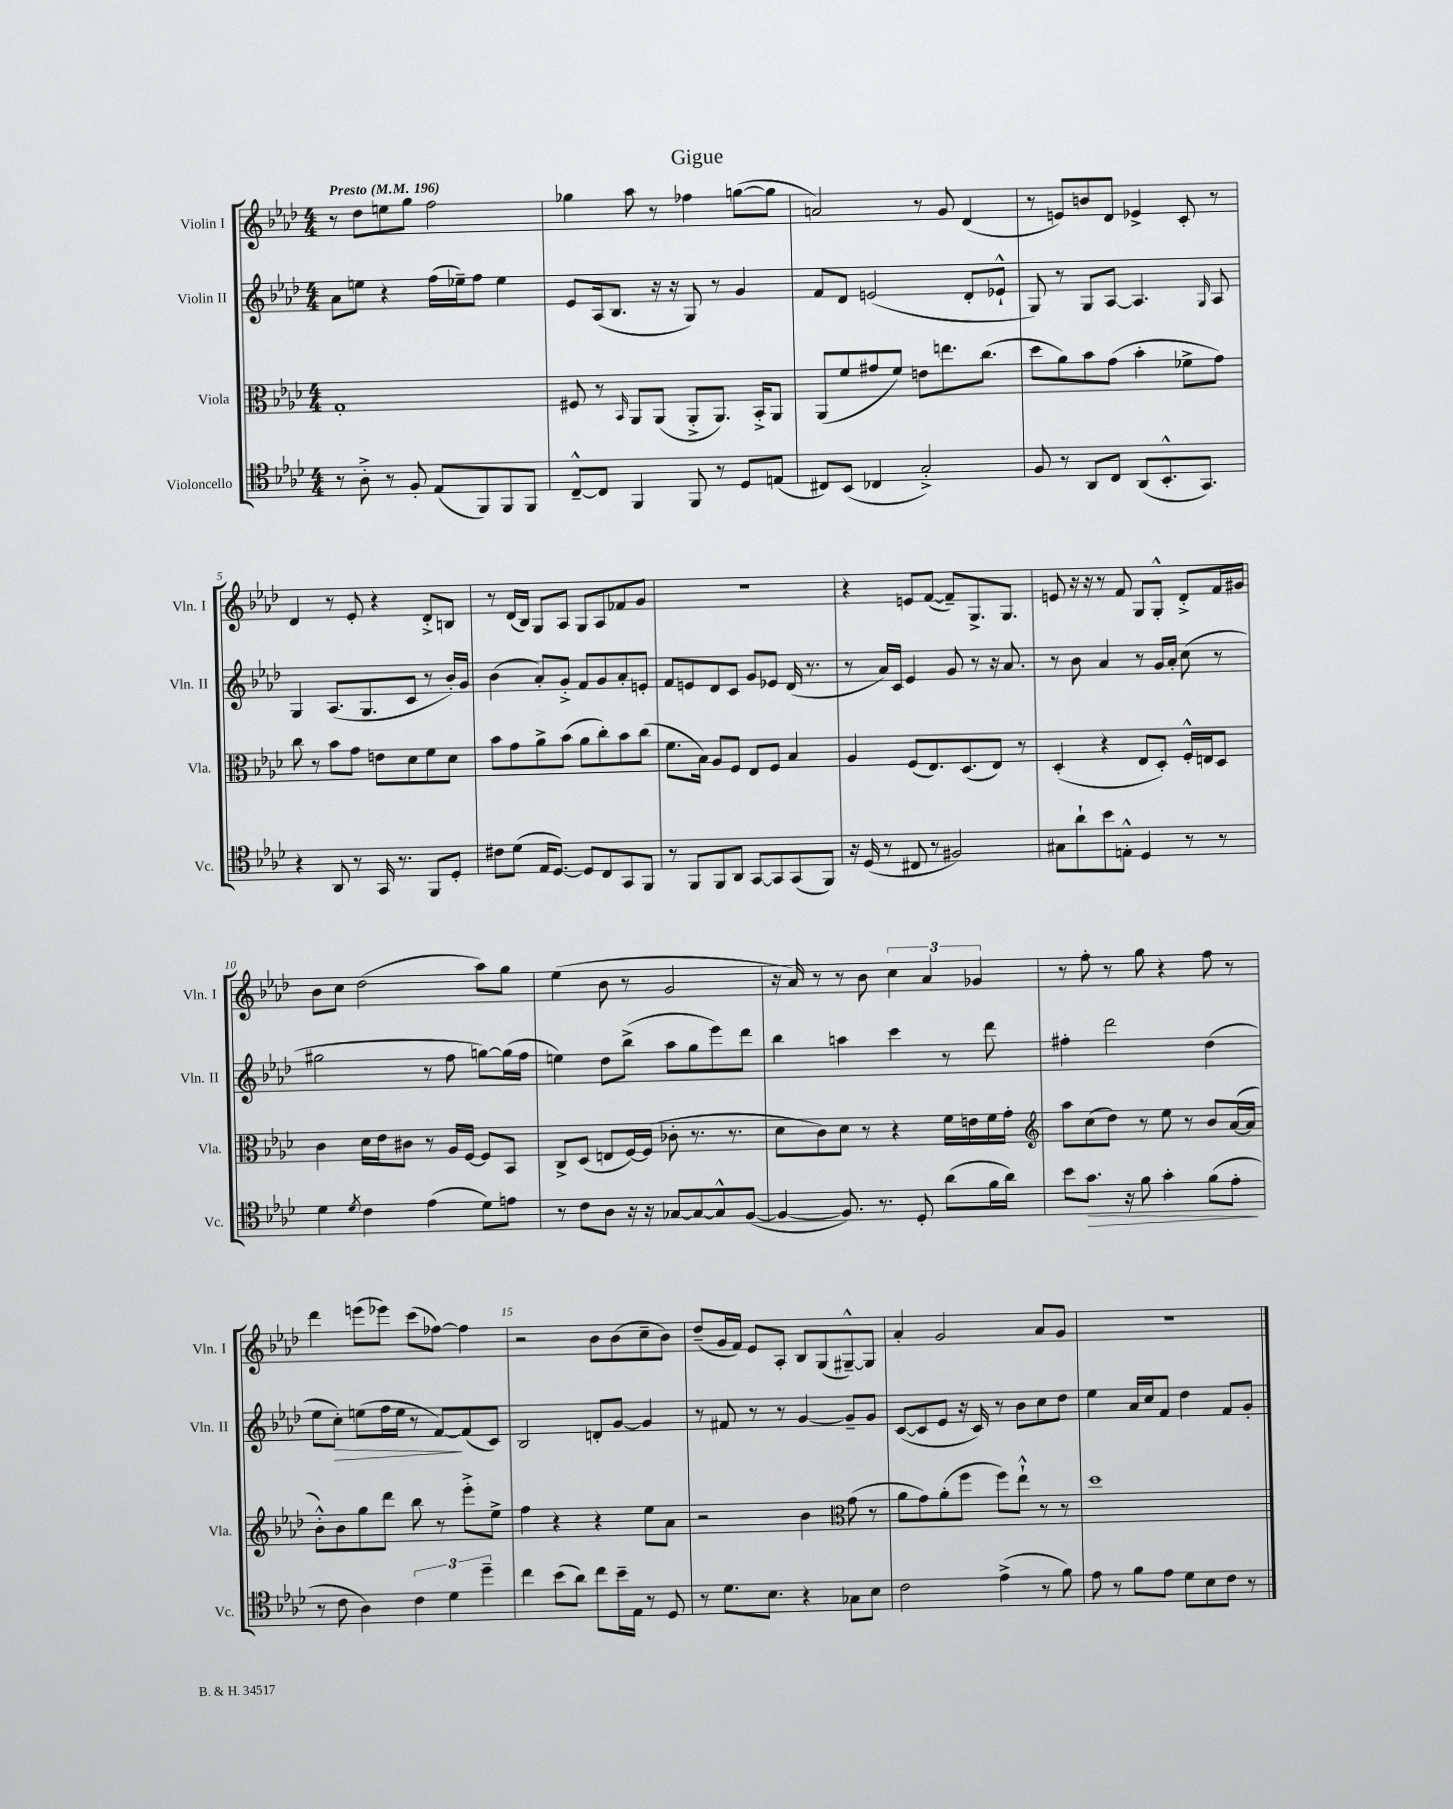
\header { title = "Gigue" }
<<
\new StaffGroup <<
\new Staff = "s0" \with { instrumentName = "Violin I" shortInstrumentName = "Vln. I" } {
    \clef treble \key aes \major \numericTimeSignature \time 4/4 \tempo "Presto" 4 = 196
    r8 des''8 e''8 g''8 f''2 |
    ges''4 aes''8 r8 fes''4 g''8~( g''8 |
    a'2) r8 g'8 des'4( |
    r8 e'8) b'8 des'8 ees'4-> c'8-. r8 |
    des'4 r8 ees'8-. r4 des'8-.-> b8 |
    r8 des'16( bes16) g8 aes8 g8 aes8 fes'8 g'8 |
    R1 |
    r4 e'8 f'8~( f'8--) g8.-> g8. |
    e'8 r16 r16 r8 f'8 g8 g8-.-^ des'8-.-> f'16 gis'16 |
    bes'8 c''8 des''2( aes''8) g''8 |
    ees''4( bes'8 r8 g'2 |
    r16 aes'16) r8 r8 bes'8 \tuplet 3/2 { c''4 aes'4 ges'4 } |
    r8 f''8-. r8 g''8 r4 f''8 r8 |
    des'''4 e'''8( ees'''8) c'''8( fes''8~) fes''4 |
    r2 bes'8 bes'8( c''8-- bes'8) |
    des''8--( g'16 f'16) ees'8 aes8-. bes8 g8( gis8~---^) gis8 |
    aes'4-. g'2 aes'8 g'8 |
    R1 \bar "|." |
}
\new Staff = "s1" \with { instrumentName = "Violin II" shortInstrumentName = "Vln. II" } {
    \clef treble \key aes \major \numericTimeSignature \time 4/4
    aes'8 e''8 r4 f''16( ees''16--) f''8 ees''4 |
    ees'8 aes16( bes8. r16 r16 g8) r8 g'4 |
    f'8 des'8 e'2( des'8-. ees'8-!-^ |
    g8) r8 g8 aes8~ aes4. \grace { g16 } aes8 |
    g4 aes8.( g8. c'8 r8 bes'16-.) g'16 |
    bes'4( aes'8-.) g'8-.-> f'8 g'8 aes'8-. e'8-. |
    f'8 e'8 des'8 c'8 g'8 ees'8 des'16( r8. |
    r8 aes'16) c'16 ees'4 g'8 r8 r16 aes'8. |
    r8 bes'8 aes'4 r8 g'16 aes'16-. c''8( r8 |
    gis''2 r8 f''8 g''8~) g''16( f''16 |
    e''4) des''8 bes''8->( aes''8 g''8 ees'''8) des'''8 |
    bes''4 a''4 c'''4 r8 des'''8 |
    fis''4-. des'''2 des''4( |
    ees''8 c''8-.\>) e''8( f''16 e''16 r8 f'8~\!) f'8( c'8) |
    bes2 d'8-. g'8~ g'4 |
    r8 fis'8 r8 r8 g'4~ g'8-- g'8 |
    c'8~( c'8 ees'8 r16 c'16) r8 bes'8 c''8 des''8 |
    ees''4 aes'16 c''16 f'8 des''4 f'8 g'8-. \bar "|." |
}
\new Staff = "s2" \with { instrumentName = "Viola" shortInstrumentName = "Vla." } {
    \clef alto \key aes \major \numericTimeSignature \time 4/4
    g1-. |
    fis8 r8 \grace { bes,16 } aes,8 aes,8( aes,8-.-> aes,8.) bes,16-.-> aes,8 |
    aes,8( f'8 gis'8 f'8) e'8 e''8. c''8.( |
    des''8 aes'8) bes'8 g'8( bes'4-. fes'8-> g'8) |
    c''8 r8 bes'8 g'8 e'8 des'8 f'8 des'8 |
    bes'8 g'8 aes'8-> bes'8( aes'8 c''8-.) bes'8 c''8( |
    f'8. bes16) aes8 f8 ees8 f8 bes4 |
    aes4 f8( ees8.) des8.( ees8) r8 |
    des4-.( r4 ees8 des8-.) f16-.-^ e16 des8 |
    c'4 des'16 ees'16 cis'8 r8 aes16 f16~ f8 bes,8 |
    c8-> des8( e8 f16~) f16( ces'8-. r8. r8. |
    des'8 c'8) des'8 r8 r4 f'16 e'16 f'16 g'16-. |
    \clef treble aes''8 c''8( des''8) r8 ees''8 r8 bes'8 aes'16~( aes'16 |
    bes'8-.-^) bes'8 g''8 des'''8 bes''8 r8 ees'''8-.-> ees''8-> |
    f''4 r4 r4 ees''8 aes'8 |
    r2 bes'4 \clef alto g'8( r8 |
    aes'8 g'8) aes'8-.( f''8 f''8) ees''8-!-^ r8 r8 |
    des''1 \bar "|." |
}
\new Staff = "s3" \with { instrumentName = "Violoncello" shortInstrumentName = "Vc." } {
    \clef tenor \key aes \major \numericTimeSignature \time 4/4
    r8 aes8-.-> r8 f8-. ees8( f,8) f,8 f,8 |
    c8~---^ c8 f,4 f,8 r8 des8 e8( |
    cis8) bes,8( ces4 g2-.->) |
    f8 r8 aes,8 c8 aes,8( bes,8.-.-^ g,8.) |
    r4 aes,8 r8 g,16 r8. f,8 des8-. |
    cis'8 des'8( ees16 des8.~) des8 c8 g,8 f,8 |
    r8 f,8 f,8 aes,8 g,8~ g,8 g,8( f,8) |
    r16 des16( r8 cis8 r8 fis2) |
    gis8 aes'8-! bes'8 e8-.-^ des4 r8 r8 |
    des'4 \acciaccatura { des'8 } c'4 ees'4( des'8) e'8 |
    r8 c'8 aes8 r16 r16 ges8~ ges8~ ges8-^ f8~( |
    f4~ f8.) r8. des8-. aes'8( f'16 aes'16) |
    bes'8 g'8.\> r16 f'8 g'4-. f'8( ees'8-.\! |
    r8 c'8 aes4) \tuplet 3/2 { c'4 des'4 des''4-- } |
    c''4 bes'8( aes'8) c''8 bes'16-- ees16 r8 des8 |
    r8 des'8. bes8. r4 ges8 bes8 |
    c'2 ees'4->( r8 f'8) |
    ees'8 r8 f'8 ees'8 des'8 bes8 c'8 r8 \bar "|." |
}
>>
>>
\layout { \context { \Score \override BarNumber.break-visibility = ##(#f #t #t) barNumberVisibility = #(every-nth-bar-number-visible 5) } }
